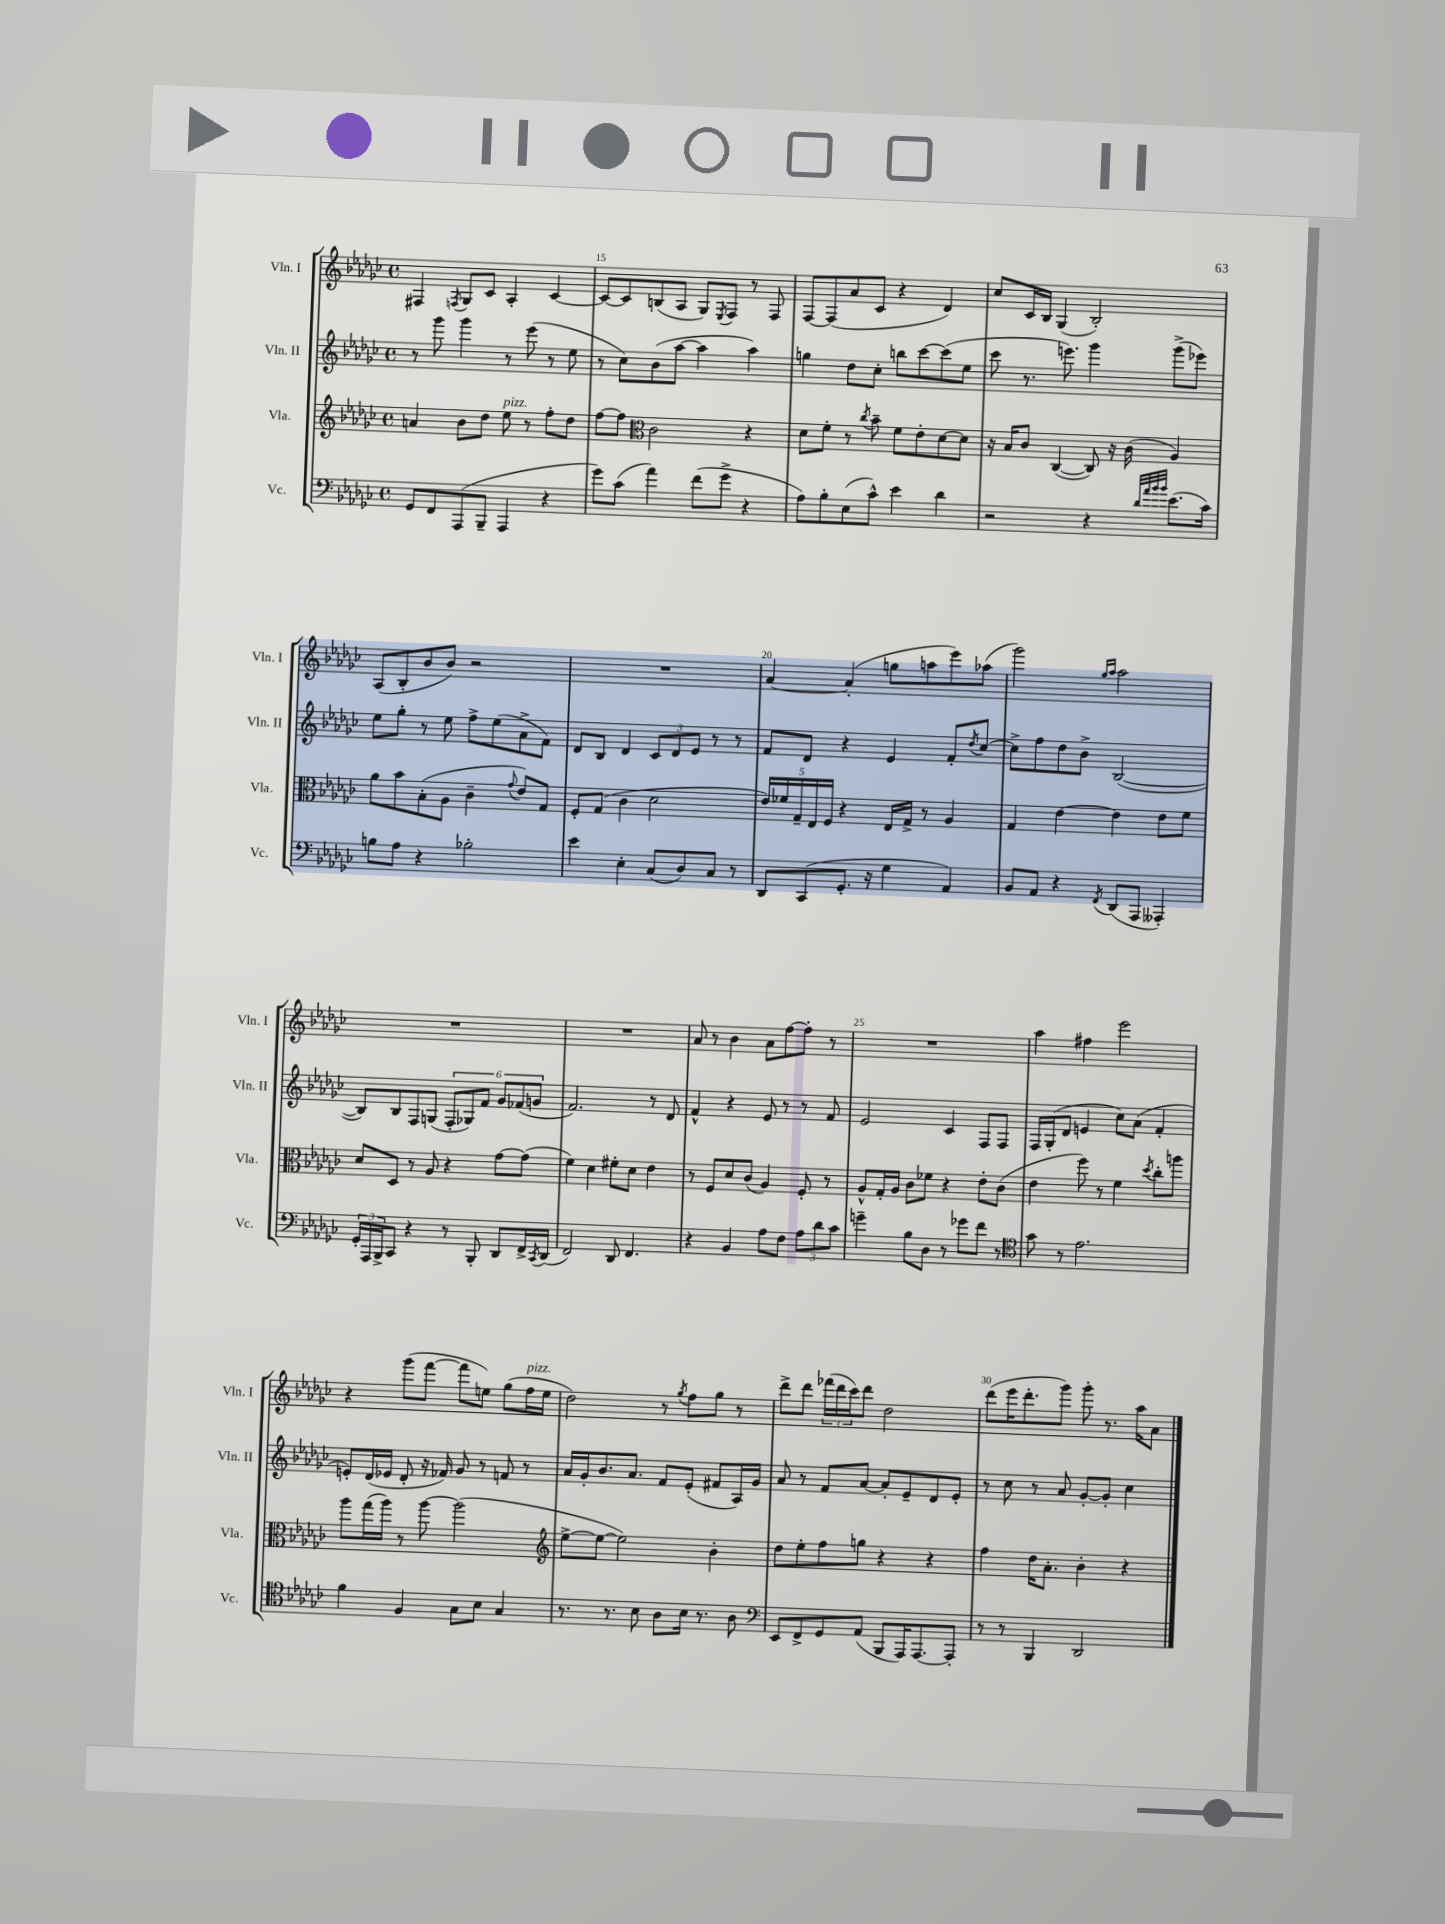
<<
\new StaffGroup <<
\new Staff = "s0" \with { instrumentName = "Vln. I" shortInstrumentName = "Vln. I" } {
    \clef treble \key ges \major \defaultTimeSignature \time 4/4
    fis4 \acciaccatura { f8 } ges8 ces'8 aes4-. ces'4~ |
    ces'8~ ces'8 b8( aes8 ges8) \acciaccatura { ees8 } f8 r8 f8 |
    f8~ f8( aes'8 ces'8 r4 des'4) |
    ces''8 ces'16 bes16 ges4( bes2-.) |
    aes8( bes8-. bes'8 bes'8) r2 |
    R1 |
    aes'4~ aes'4-.( g''8 a''8 ees'''8) aes''8( |
    ges'''2) \grace { ges''16 aes''16 } aes''2 |
    R1 |
    R1 |
    aes'8 r8 bes'4 aes'8 f''8~ f''8-. r8 |
    R1 |
    aes''4 fis''4 ees'''2 |
    r4 ges'''8( f'''8~ f'''8 e''8) ges''8( f''16^\markup { \italic "pizz." } e''16 |
    des''2) r8 \acciaccatura { ges''8 } f''8 ges''8 r8 |
    des'''8-> des'''8 \tuplet 3/2 { fes'''16( des'''16 ces'''16) } des'''8 des''2 |
    des'''8( ees'''16 des'''8.-. ges'''8) ges'''8-. r8. aes''16 aes'8 \bar "|." |
}
\new Staff = "s1" \with { instrumentName = "Vln. II" shortInstrumentName = "Vln. II" } {
    \clef treble \key ges \major \defaultTimeSignature \time 4/4
    r8 ges'''8 ges'''4 r8 ees'''8( r8 ees''8 |
    r8 ces''8) bes'8( aes''8~ aes''4 aes''4) |
    g''4 des''8 ces''8-. b''8 ces'''8~ ces'''8( ees''8 |
    ces'''8 r8. e'''8.) ges'''4 ges'''8->( ees'''8) |
    ees''8 ges''8-. r8 ees''8 f''8-> ees''8( aes'8-> f'8) |
    des'8 bes8 des'4 \tuplet 3/2 { ces'8 des'8 ees'8 } r8 r8 |
    f'8 des'8 r4 ees'4 f'8-. \acciaccatura { des''8 } ces''8~ |
    ces''8-> f''8 des''8 bes'8-> bes2~( |
    bes8) bes8 f8 g8( \tuplet 6/4 { f8-. ges8) f'8 ges'8 fes'8( g'8 } |
    f'2.) r8 des'8 |
    f'4-^ r4 ees'8 r8 r8 f'8 |
    ees'2 ces'4 f8 f8 |
    f16 ges16-.( des'8 e'4 ces''8) aes'8( f'4-. |
    e'8-.) des'16( ees'16 des'8-. r16 fes'16) ges'8 r8 f'8 r8 |
    aes'16 ges'16-. bes'8. aes'8. f'8 ees'8-.( fis'8 aes16) ges'16 |
    aes'8 r8 f'8 aes'8~ aes'8-. ees'8-- des'8 ees'8-. |
    r8 ces''8 r8 aes'8 ges'8~-. ges'8-. ces''4 \bar "|." |
}
\new Staff = "s2" \with { instrumentName = "Vla." shortInstrumentName = "Vla." } {
    \clef treble \key ges \major \defaultTimeSignature \time 4/4
    a'4 bes'8 des''8 ees''8^\markup { \italic "pizz." } r8 f''8-. des''8 |
    f''8~ f''8 \clef alto ces'2 r4 |
    des'8 f'8-. r8 \acciaccatura { ces''8 } bes'8-- f'8 ees'8-. des'8~ des'8 |
    r16 bes16 ces'8 ces4~( ces8) r16 ces'16( aes4) |
    aes'8 bes'8 bes8-.( aes8 ces'4-- \appoggiatura { ges'8 } ees'8) ges8 |
    f8-. ges8( ces'4 des'2 |
    \tuplet 5/4 { ees'16) fes'16 ges16-- ees16 f16 } r4 ees16 ges16-> r8 aes4 |
    ges4 ees'4~ ees'4 ees'8 f'8 |
    des'8 des8 r8 aes8 r4 ges'8~ ges'8( |
    f'4) des'4 fis'8-. des'8 ees'4 |
    r8 f8 des'8 ces'8( aes4) f8-. r8 |
    aes8-^ ges16-. aes16 ces'8 fes'8 r4 ees'8-. ces'8( |
    ees'4 f''8) r8 f'4 \acciaccatura { des''8 } ces''8-. a''8 |
    aes''8 ges''16( aes''16) r8 aes''8~ aes''2( |
    \clef treble ees''8~-> ees''8~ ees''2) bes'4-. |
    des''8 ees''8-. f''8 g''8 r4 r4 |
    f''4 des''16 aes'8.-. bes'4-. r4 \bar "|." |
}
\new Staff = "s3" \with { instrumentName = "Vc." shortInstrumentName = "Vc." } {
    \clef bass \key ges \major \defaultTimeSignature \time 4/4
    ges,8 f,8 aes,,8( bes,,8-- aes,,4 r4 |
    ges'8) ces'8( aes'4) f'8( ges'8-> r4 |
    aes8) bes8-. ees8( ces'8-^) ees'4 des'4 |
    r2 r4 \grace { des'32 aes'32 bes'32 bes'32 } ees'8.( ces'16) |
    b8 aes8 r4 bes2-. |
    ees'4 ees4-. ces8( des8) ces8 r8 |
    des,8 ces,8( ges,8.-. r16 ges4 aes,4) |
    bes,8 aes,8 r4 \acciaccatura { f,8 } des,8( aes,,8 aeses,,4-.) |
    \tuplet 3/2 { ges,16-. aes,,16 bes,,16-> } ces,8 r4 r8 bes,,8-. des,8 f,16-> \acciaccatura { ces,8 } des,16( |
    f,2) des,8 f,4. |
    r4 bes,4 aes8 f8 \tuplet 3/2 { aes8 des'8 ces'8 } |
    g'4-- bes8 des8 r8 ges'8 f'8 r8 |
    \clef tenor ges'8 r8 ees'2. |
    f'4 f4 ges8 bes8 ges4 |
    r8. r8. bes8 aes8 bes16 r8. aes8 |
    \clef bass ees,8 f,8-> ges,8 aes,8( bes,,8 aes,,16) aes,,8.~ aes,,8-. |
    r8 r8 bes,,4 des,2 \bar "|." |
}
>>
>>
\layout { \context { \Score currentBarNumber = #14 \override BarNumber.break-visibility = ##(#f #t #t) barNumberVisibility = #(every-nth-bar-number-visible 5) } }
